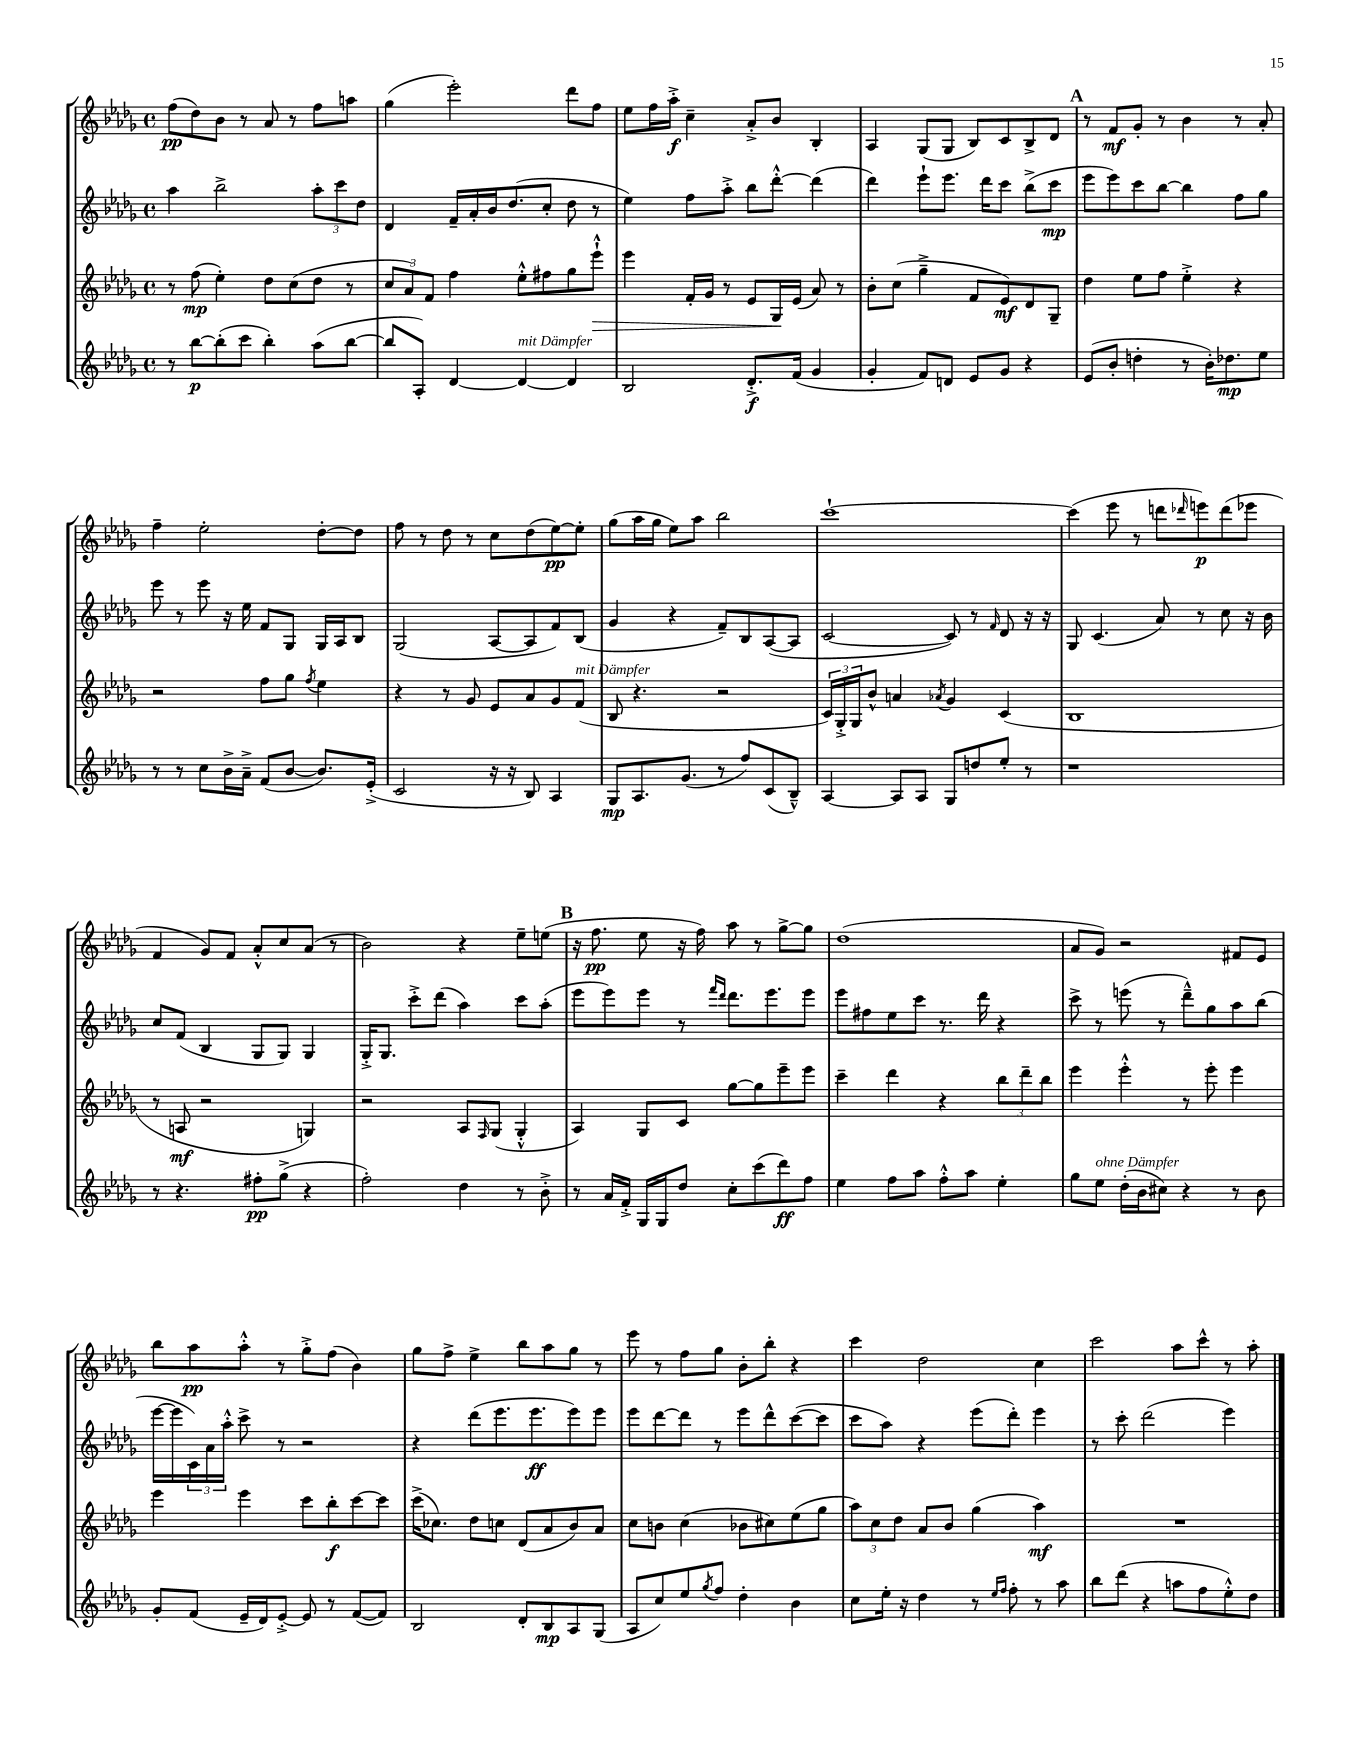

**kern	**dynam	**kern	**dynam	**kern	**dynam	**kern	**dynam
*part4	*part4	*part3	*part3	*part2	*part2	*part1	*part1
*staff4	*staff4	*staff3	*staff3	*staff2	*staff2	*staff1	*staff1
*clefG2	*	*clefG2	*	*clefG2	*	*clefG2	*
*k[b-e-a-d-g-]	*	*k[b-e-a-d-g-]	*	*k[b-e-a-d-g-]	*	*k[b-e-a-d-g-]	*
*M4/4	*	*M4/4	*	*M4/4	*	*M4/4	*
*met(c)	*	*met(c)	*	*met(c)	*	*met(c)	*
=1	=1	=1	=1	=1	=1	=1	=1
8r	.	8r	.	4aa-\	.	(8ff\L	pp
[8bb-\L	p	(8ff\	mp	.	.	8dd-\)	.
(8bb-'\]	.	4ee-'\)	.	2bb-^\	.	8b-\J	.
8ccc\J	.	.	.	.	.	8r	.
4bb-'\)	.	8dd-\L	.	.	.	8a-/	.
.	.	(8cc\	.	.	.	8r	.
(8aa-\L	.	8dd-\J	.	12aa-'\L	.	8ff\L	.
.	.	.	.	12ccc\	.	.	.
[8bb-\J	.	8r	.	.	.	8aan\J	.
.	.	.	.	12dd-\J	.	.	.
=2	=2	=2	=2	=2	=2	=2	=2
8bb-/L]	.	12cc/L	.	4d-/	.	(4gg-\	.
.	.	12a-/)	.	.	.	.	.
8A-'/J)	.	.	.	.	.	.	.
.	.	12f/J	.	.	.	.	.
[4d-/	.	4ff\	.	16f~/LL	.	2eee-'\)	.
.	.	.	.	16a-'/	.	.	.
.	.	.	.	16b-/J	.	.	.
.	.	.	.	(8.dd-/	.	.	.
!LO:TX:a:i:t=mit Dämpfer	!	!	!	!	!	!	!
4d-/_	.	8ee-'^^\L	.	.	.	.	.
.	.	8ff#X\	.	8cc'/J	.	.	.
4d-/]	.	8gg-\	.	8dd-\	.	8ddd-\L	.
!	!	!	!LO:HP:b	!	!	!	!
.	.	8eee-`^^\J	>	8r	.	8ff\J	.
=3	=3	=3	=3	=3	=3	=3	=3
2B-/	.	4eee-\	.	4ee-\)	.	8ee-\L	.
.	.	.	.	.	.	16ff\L	.
.	.	.	.	.	.	16aa-'^\JJ	f
.	.	16f'/LL	.	8ff\L	.	4cc~\	.
.	.	16g-/JJ	.	.	.	.	.
.	.	8r	.	8aa-'^\J	.	.	.
8.d-'^/L	f	8e-/L	.	8bb-\L	.	8a-'^/L	.
.	.	16G-/L	.	[8ddd-'^^\J	.	8b-/J	.
(16f/Jk	.	(16e-/JJ	]	.	.	.	.
4g-/	.	8a-/)	.	(4ddd-\]	.	4B-'/	.
.	.	8r	.	.	.	.	.
=4	=4	=4	=4	=4	=4	=4	=4
4g-'/	.	8b-'\L	.	4ddd-\)	.	4A-/	.
.	.	(8cc\J	.	.	.	.	.
8f/L)	.	4gg-~^\	.	8eee-`\L	.	(8G-/L	.
8dn/J	.	.	.	8.eee-\J	.	8G-/J	.
8e-/L	.	8f/L	.	.	.	8B-/L)	.
.	.	.	.	16ddd-\KL	.	.	.
8g-/J	.	8e-/)	mf	8ccc\J	.	8c/	.
4r	.	8d-/	.	(8bb-^\L	.	8B-^/	.
.	.	8G-~/J	.	8ccc\J	mp	8d-/J	.
!!LO:REH:place=s1:t=A
=5	=5	=5	=5	=5	=5	=5	=5
(8e-/L	.	4dd-\	.	8eee-\L	.	8r	.
8b-'/J	.	.	.	8eee-\)	.	8f/L	mf
4ddn'\	.	8ee-\L	.	8ccc\	.	8g-'/J	.
.	.	8ff\J	.	[8bb-\J	.	8r	.
8r	.	4ee-'^\	.	4bb-\]	.	4b-\	.
16b-'\KL)	.	.	.	.	.	.	.
8.dd-X\	mp	.	.	.	.	.	.
.	.	4r	.	8ff\L	.	8r	.
8ee-\J	.	.	.	8gg-\J	.	8a-'/	.
!!LO:LB:g=z
=6	=6	=6	=6	=6	=6	=6	=6
8r	.	2r	.	8eee-\	.	4ff~\	.
8r	.	.	.	8r	.	.	.
8cc\L	.	.	.	8eee-\	.	2ee-'\	.
16b-^\L	.	.	.	16r	.	.	.
16a-~^\JJ	.	.	.	16ee-\	.	.	.
(8f/L	.	8ff\L	.	8f/L	.	.	.
[8b-/J	.	8gg-\J	.	8G-/J	.	.	.
.	.	8qff/	.	.	.	.	.
8.b-/L])	.	4ee-\	.	16G-/LL	.	[8dd-'\L	.
.	.	.	.	16A-/J	.	.	.
.	.	.	.	8B-/J	.	8dd-\J]	.
(16e-'^/Jk	.	.	.	.	.	.	.
=7	=7	=7	=7	=7	=7	=7	=7
2c/	.	4r	.	(2G-/	.	8ff\	.
.	.	.	.	.	.	8r	.
.	.	8r	.	.	.	8dd-\	.
.	.	8g-/	.	.	.	8r	.
16r	.	8e-/L	.	[8A-/L	.	8cc\L	.
16r	.	.	.	.	.	.	.
8B-/)	.	8a-/	.	8A-/]	.	(8dd-\	.
4A-/	.	8g-/	.	8f/)	.	[8ee-\)	pp
!	!	!LO:TX:a:i:t=mit Dämpfer	!	!	!	!	!
.	.	(8f/J	.	(8B-/J	.	8ee-'\J]	.
=8	=8	=8	=8	=8	=8	=8	=8
8G-/L	mp	8B-/	.	4g-/	.	(8gg-\L	.
8.A-/	.	4.r	.	.	.	16aa-\L	.
.	.	.	.	.	.	16gg-\JJ	.
.	.	.	.	4r	.	8ee-\L)	.
(8.g-/J	.	.	.	.	.	.	.
.	.	.	.	.	.	8aa-\J	.
8r	.	2r	.	8f~/L)	.	2bb-\	.
8ff/L)	.	.	.	8B-/	.	.	.
(8c/	.	.	.	([8A-/	.	.	.
8B-~^^/J)	.	.	.	8A-/J]	.	.	.
=9	=9	=9	=9	=9	=9	=9	=9
[4A-/	.	24c/LL)	.	[2c/	.	[1ccc`	.
.	.	24G-'^/	.	.	.	.	.
.	.	24G-/J	.	.	.	.	.
.	.	8b-^^/J	.	.	.	.	.
8A-/L]	.	4an/	.	.	.	.	.
8A-/J	.	.	.	.	.	.	.
.	.	8qa-X/	.	.	.	.	.
8G-/L	.	4g-/	.	8c/])	.	.	.
8ddn/	.	.	.	8r	.	.	.
.	.	.	.	16qqf/	.	.	.
8ee-'/J	.	(4c/	.	8d-/	.	.	.
8r	.	.	.	16r	.	.	.
.	.	.	.	16r	.	.	.
=10	=10	=10	=10	=10	=10	=10	=10
1r	.	1B-	.	8G-/	.	(4ccc\]	.
.	.	.	.	(4.c/	.	.	.
.	.	.	.	.	.	8eee-\	.
.	.	.	.	.	.	8r	.
.	.	.	.	8a-/)	.	8dddn\L	.
.	.	.	.	.	.	16qqddd-X/	.
.	.	.	.	8r	.	8eeen\)	p
.	.	.	.	8cc\	.	(8ddd-\	.
.	.	.	.	16r	.	8eee-X\J	.
.	.	.	.	16b-\	.	.	.
!!LO:LB:g=z
=11	=11	=11	=11	=11	=11	=11	=11
8r	.	8r	.	8cc/L	.	4f/	.
4.r	.	8An/	mf	(8f/J	.	.	.
.	.	2r	.	4B-/	.	8g-/L)	.
.	.	.	.	.	.	8f/J	.
8ff#X'\L	pp	.	.	8G-/L	.	8a-'^^/L	.
(8gg-^\J	.	.	.	8G-/J)	.	8cc/	.
4r	.	4Gn/)	.	4G-/	.	(8a-/J	.
.	.	.	.	.	.	8r	.
=12	=12	=12	=12	=12	=12	=12	=12
2ff'\)	.	2r	.	16G-'^/KL	.	2b-\)	.
.	.	.	.	8.G-/J	.	.	.
.	.	.	.	8ccc'^\L	.	.	.
.	.	.	.	(8ddd-\J	.	.	.
4dd-\	.	8A-/L	.	4aa-\)	.	4r	.
.	.	16qqF/	.	.	.	.	.
.	.	(8G-/J	.	.	.	.	.
8r	.	4G-'^^/	.	8ccc\L	.	8ee-~\L	.
8b-'^\	.	.	.	(8aa-'\J	.	(8een\J	.
!!LO:REH:place=s1:t=B
=13	=13	=13	=13	=13	=13	=13	=13
8r	.	4A-/)	.	8eee-\L	.	16r	.
.	.	.	.	.	.	8.ff\	pp
16a-/LL	.	.	.	8eee-\)	.	.	.
16f'^/JJ	.	.	.	.	.	.	.
16G-/LL	.	8G-/L	.	8eee-\J	.	8ee-\	.
16G-/J	.	.	.	.	.	.	.
8dd-/J	.	8c/J	.	8r	.	16r	.
.	.	.	.	.	.	16ff\)	.
.	.	.	.	16qqfff/LL	.	.	.
.	.	.	.	16qqddd-/JJ	.	.	.
8cc'\L	.	[8gg-\L	.	8.ddd-\L	.	8aa-\	.
(8ccc\	.	8gg-\]	.	.	.	8r	.
.	.	.	.	8.eee-\	.	.	.
8ddd-\)	ff	8eee-~\	.	.	.	[8gg-^\L	.
8ff\J	.	8eee-\J	.	8eee-\J	.	8gg-\J]	.
=14	=14	=14	=14	=14	=14	=14	=14
4ee-\	.	4ccc~\	.	8eee-\L	.	(1dd-	.
.	.	.	.	8ff#X\	.	.	.
8ff\L	.	4ddd-\	.	8ee-\	.	.	.
8aa-\J	.	.	.	8ccc\J	.	.	.
8ff'^^\L	.	4r	.	8.r	.	.	.
8aa-\J	.	.	.	.	.	.	.
.	.	.	.	16ddd-\	.	.	.
4ee-'\	.	12bb-\L	.	4r	.	.	.
.	.	12ddd-~\	.	.	.	.	.
.	.	12bb-\J	.	.	.	.	.
=15	=15	=15	=15	=15	=15	=15	=15
8gg-\L	.	4eee-\	.	8ccc^\	.	8a-/L	.
!LO:TX:a:i:t=ohne Dämpfer	!	!	!	!	!	!	!
8ee-\J	.	.	.	8r	.	8g-/J)	.
(16dd-'\LL	.	4eee-'^^\	.	(8eeen\	.	2r	.
16b-\J	.	.	.	.	.	.	.
8cc#X\J)	.	.	.	8r	.	.	.
4r	.	8r	.	8ddd-~^^\L)	.	.	.
.	.	8eee-'\	.	8gg-\	.	.	.
8r	.	4eee-\	.	8aa-\	.	8f#X/L	.
8b-\	.	.	.	(8bb-\J	.	8e-/J	.
!!LO:LB:g=z
=16	=16	=16	=16	=16	=16	=16	=16
8g-'/L	.	4eee-\	.	[16eee-\LL	.	8bb-\L	.
.	.	.	.	16eee-\]	.	.	.
(8f/J	.	.	.	24c\)	.	8aa-\	pp
.	.	.	.	24a-\	.	.	.
.	.	.	.	24aa-'^^\JJ	.	.	.
16e-~/LL	.	4eee-\	.	8ccc^\	.	8aa-'^^\J	.
16d-/J)	.	.	.	.	.	.	.
[8e-'^/J	.	.	.	8r	.	8r	.
8e-/]	.	8ccc\L	.	2r	.	8gg-'^\L	.
8r	.	8bb-'\	f	.	.	(8ff\J	.
([8f/L	.	[8ccc\	.	.	.	4b-\)	.
8f/J])	.	8ccc\J]	.	.	.	.	.
=17	=17	=17	=17	=17	=17	=17	=17
2B-/	.	(16ccc^\KL	.	4r	.	8gg-\L	.
.	.	8.cc-X\J)	.	.	.	.	.
.	.	.	.	.	.	8ff^\J	.
.	.	8dd-\L	.	(8ddd-\L	.	4ee-^\	.
.	.	8ccn\J	.	8.eee-\	.	.	.
8d-'/L	.	(8d-/L	.	.	.	8bb-\L	.
.	.	.	.	8.eee-\	ff	.	.
8B-/	mp	8a-/	.	.	.	8aa-\	.
8A-/	.	8b-/)	.	8eee-\)	.	8gg-\J	.
(8G-/J	.	8a-/J	.	8eee-\J	.	8r	.
=18	=18	=18	=18	=18	=18	=18	=18
8A-/L	.	8cc\L	.	8eee-\L	.	8eee-\	.
8cc/)	.	8bn\J	.	[8ddd-\	.	8r	.
8ee-/	.	(4cc\	.	8ddd-\J]	.	8ff\L	.
8qgg-/	.	.	.	.	.	.	.
8ff/J	.	.	.	8r	.	8gg-\J	.
4dd-'\	.	8b-X\L	.	8eee-\L	.	8b-'\L	.
.	.	8cc#X\)	.	8ddd-^^\	.	8bb-'\J	.
4b-\	.	(8ee-\	.	([8ccc\	.	4r	.
.	.	8gg-\J	.	8ccc\J]	.	.	.
=19	=19	=19	=19	=19	=19	=19	=19
8cc\L	.	12aa-\L)	.	8ccc\L	.	4ccc\	.
.	.	12cc\	.	.	.	.	.
16ee-'\Jk	.	.	.	8aa-\J)	.	.	.
.	.	12dd-\J	.	.	.	.	.
16r	.	.	.	.	.	.	.
4dd-\	.	8a-/L	.	4r	.	2dd-\	.
.	.	8b-/J	.	.	.	.	.
8r	.	(4gg-\	.	(8eee-\L	.	.	.
16qqee-/LL	.	.	.	.	.	.	.
16qqff/JJ	.	.	.	.	.	.	.
8ff'\	.	.	.	8ddd-'\J)	.	.	.
8r	.	4aa-\)	mf	4eee-\	.	4cc\	.
8aa-\	.	.	.	.	.	.	.
=20	=20	=20	=20	=20	=20	=20	=20
8bb-\L	.	1r	.	8r	.	2ccc\	.
(8ddd-\J	.	.	.	8ccc'\	.	.	.
4r	.	.	.	(2ddd-\	.	.	.
8aan\L	.	.	.	.	.	8aa-\L	.
8ff\	.	.	.	.	.	8ccc^^\J	.
8ee-'^^\)	.	.	.	4eee-\)	.	8r	.
8dd-\J	.	.	.	.	.	8aa-'\	.
==	==	==	==	==	==	==	==
*-	*-	*-	*-	*-	*-	*-	*-
